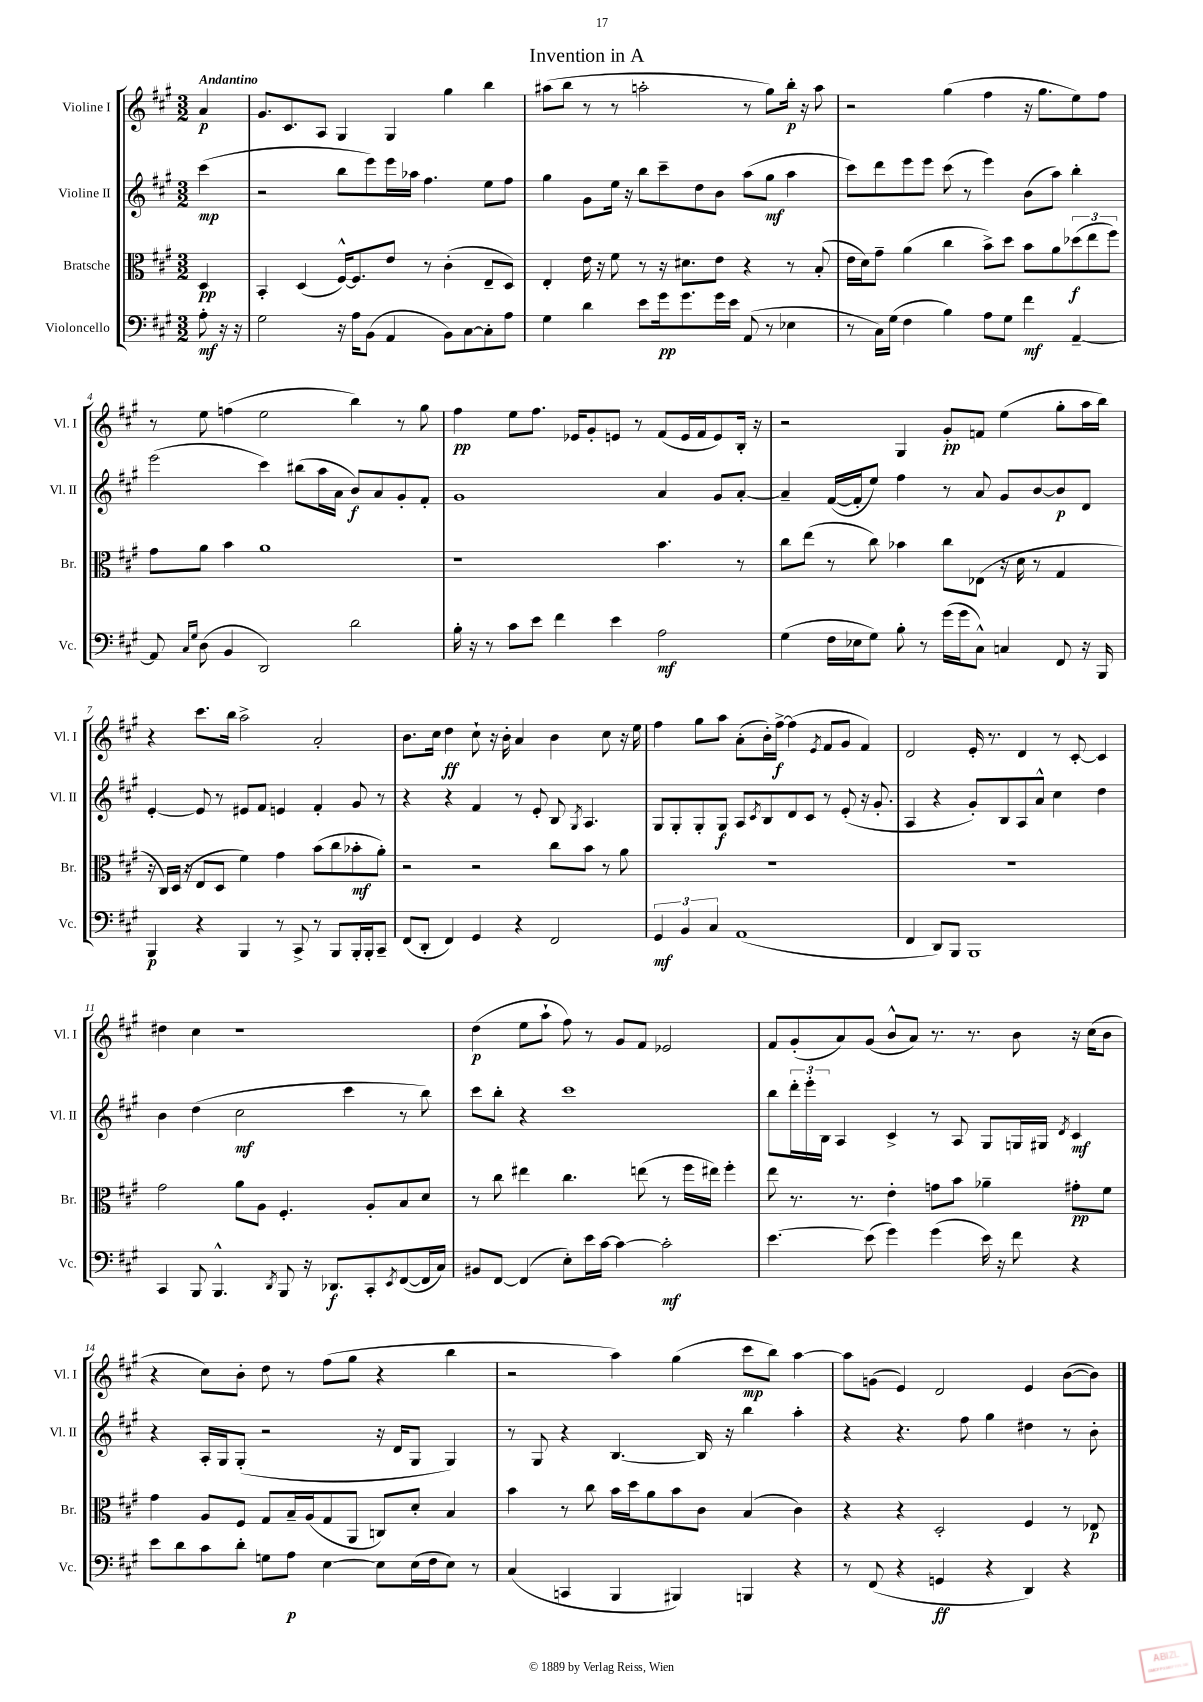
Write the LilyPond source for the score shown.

\header { title = "Invention in A" }
<<
\new StaffGroup <<
\new Staff = "s0" \with { instrumentName = "Violine I" shortInstrumentName = "Vl. I" } {
    \clef treble \key a \major \numericTimeSignature \time 3/2 \partial 4 \tempo "Andantino"
    a'4\p |
    gis'8. cis'8. a8 gis4 gis4 gis''4 b''4 |
    ais''8( b''8 r8 r8 a''2-. r8 gis''8) b''16-.\p r16 a''8 |
    r2 gis''4( fis''4 r16 gis''8. e''8) fis''8 |
    r8 e''8 f''4( e''2 b''4) r8 gis''8 |
    fis''4\pp e''8 fis''8. ees'16 gis'8-. e'8 r8 fis'8( e'16 fis'16 e'8) b16-. r16 |
    r2 gis4 gis'8-.\pp f'8 e''4( gis''8-. a''16 b''16) |
    r4 cis'''8. b''16 a''2-> a'2-. |
    b'8. cis''16 d''4\ff cis''8-! r16 b'16-. a'4 b'4 cis''8 r16 e''16 |
    fis''4 gis''8 a''8 a'8-.( b'16-.) fis''16~->\f fis''4( \acciaccatura { e'8 } fis'8 gis'8 fis'4) |
    d'2 e'16-. r8. d'4 r8 cis'8~-. cis'4 |
    dis''4 cis''4 r1 |
    d''4\p( e''8 a''8-! fis''8) r8 gis'8 fis'8 ees'2 |
    fis'8 gis'8-.( a'8) gis'8( b'8-^ a'8) r8. r8. b'8 r16 cis''16( b'8 |
    r4 cis''8) b'8-. d''8 r8 fis''8( gis''8 r4 b''4 |
    r2 a''4) gis''4( cis'''8\mp b''8) a''4~ |
    a''8 g'8( e'4) d'2 e'4 b'8~( b'8) \bar "|." |
}
\new Staff = "s1" \with { instrumentName = "Violine II" shortInstrumentName = "Vl. II" } {
    \clef treble \key a \major \numericTimeSignature \time 3/2 \partial 4
    cis'''4\mp( |
    r2 b''8 e'''8) e'''16 aes''16 fis''4. e''8 fis''8 |
    gis''4 gis'8 e''16 r16 b''8 cis'''8-- d''8 b'8 a''8( gis''8\mf a''4 |
    cis'''8) d'''8 e'''8 e'''8 cis'''8( r8 e'''4) b'8( a''8) b''4-. |
    e'''2( cis'''4) bis''8( a''16 a'16 b'8\f) a'8 gis'8-. fis'8-. |
    gis'1 a'4 gis'8 a'8~-. |
    a'4-- fis'16~( fis'16-. e''8) fis''4 r8 a'8 gis'8 b'8~ b'8\p d'8 |
    e'4~-. e'8 r8 eis'8 fis'8 e'4 fis'4-. gis'8 r8 |
    r4 r4 fis'4 r8 e'8-. b8 \acciaccatura { gis8 } a4. |
    gis8 gis8-. gis8-. gis8\f a8 \acciaccatura { cis'8 } b8 d'8 cis'8 r8 e'8-.( r16 gis'8.-. |
    a4 r4 gis'8-.) b8 a8 a'8-^ cis''4 d''4 |
    b'4 d''4( cis''2\mf cis'''4 r8 b''8) |
    cis'''8 b''8-. r4 cis'''1 |
    b''8 \tuplet 3/2 { d'''16-. e'''16-. b16 } a4 cis'4-> r8 a8 gis8 g16 gis16 \acciaccatura { d'8 } cis'4\mf |
    r4 a16-. gis16 gis8-.( r2 r16 d'16 gis8 gis4) |
    r8 gis8 r4 b4.~ b16 r16 b''4 a''4-. |
    r4 r4. fis''8 gis''4 dis''4 r8 b'8-. \bar "|." |
}
\new Staff = "s2" \with { instrumentName = "Bratsche" shortInstrumentName = "Br." } {
    \clef alto \key a \major \numericTimeSignature \time 3/2 \partial 4
    d4\pp |
    b,4-. d4( fis16~-^) fis8. e'8 r8 cis'4-.( e8-- d8) |
    e4-. e'16 r16 fis'8 r8 r16 dis'8. e'8 r4 r8 b8-.( |
    e'16 d'16) gis'8-- a'4( cis''4 b'8->) d''8 b'8 a'8 \tuplet 3/2 { des''8\f( e''8 fis''8) } |
    gis'8 a'8 b'4 a'1 |
    r1 b'4. r8 |
    cis''8 e''8( r8 cis''8) bes'4 cis''8 ees8( r16 d'16 r8 gis4 |
    r16 cis16) d16( r16 e8 d8 fis'4) gis'4 b'8( cis''8 bes'8-.\mf a'8-.) |
    r2 r2 cis''8 b'8 r8 a'8 |
    R1. |
    R1. |
    gis'2 a'8 a8 fis4.-. a8-. b8 d'8 |
    r8 cis''8 eis''4 cis''4. e''8( r8 fis''16 eis''16) fis''4-. |
    e''8 r8. r8. e'4-. g'8 b'8 aes'4-- gis'8-.\pp fis'8 |
    gis'4 a8 fis8 gis8 b16-- a16( gis8 a,8 c8) d'8-. b4 |
    b'4 r8 cis''8 b'16 d''16 a'8 b'8 cis'8 b4( cis'4) |
    r4 r4 d2-. fis4 r8 ees8\p \bar "|." |
}
\new Staff = "s3" \with { instrumentName = "Violoncello" shortInstrumentName = "Vc." } {
    \clef bass \key a \major \numericTimeSignature \time 3/2 \partial 4
    a8-.\mf r16 r16 |
    gis2 r16 a16 b,8( a,4 b,8) cis8~ cis8-. a8 |
    gis4 d'4 e'8 gis'16\pp gis'8. gis'16 e'16 a,8( r8 ees4 |
    r8 cis16) gis16( fis4 b4) a8 gis8 fis'4\mf a,4~-- |
    a,8 \grace { cis16 gis16 } d8( b,4 d,2) d'2 |
    b16-. r16 r8 cis'8 e'8 fis'4 e'4 a2\mf |
    gis4( fis16 ees16 gis8) b8-. r8 gis'16( gis'16 cis8-^) c4 fis,8 r16 b,,16 |
    b,,4\p r4 b,,4 r8 cis,8-> r8 b,,8 b,,16-. b,,16-. cis,8-- |
    fis,8( d,8-. fis,4) gis,4 r4 fis,2 |
    \tuplet 3/2 { gis,4\mf b,4 cis4 } a,1( |
    fis,4 d,8) b,,8 b,,1 |
    cis,4 b,,8 b,,4.-^ \acciaccatura { d,8 } b,,8 r16 des,8.\f cis,8-. \acciaccatura { e,8 } fis,8~( fis,16 cis16) |
    bis,8 fis,8~ fis,4( e8-.) e'16 cis'16~ cis'4~ cis'2-.\mf |
    e'4.~ e'8( gis'4) gis'4( e'16) r16 fis'8 r4 |
    e'8 d'8 cis'8 d'8-. g8 a8\p e4~ e8 e16( fis16 e8) r8 |
    cis4( c,4 b,,4 bis,,4) b,,4 r4 |
    r8 fis,8( r4 g,4\ff r4 d,4) r4 \bar "|." |
}
>>
>>
